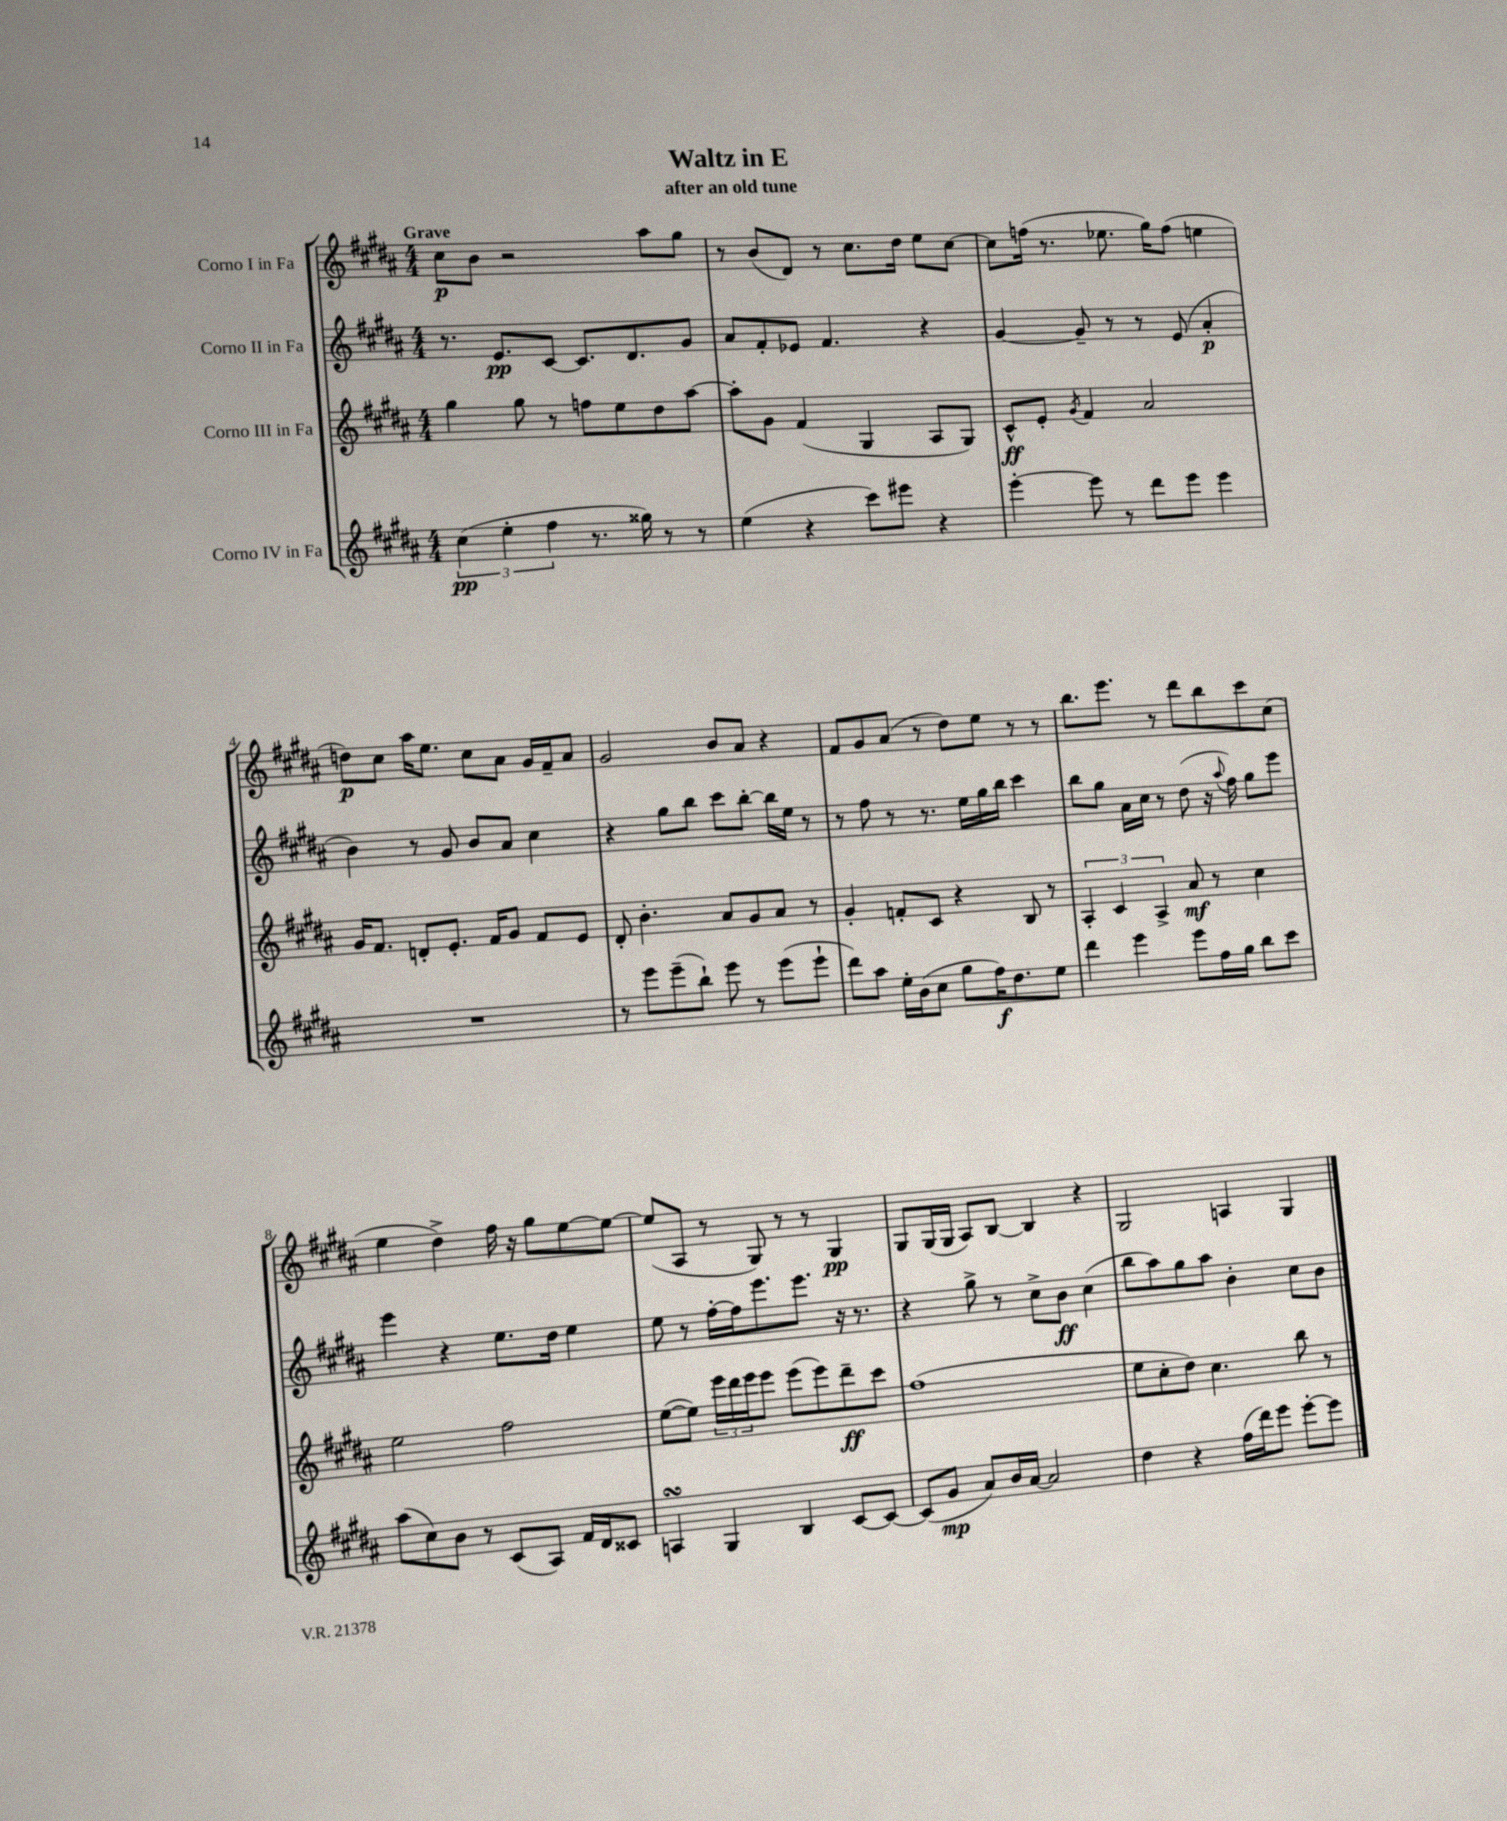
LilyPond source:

\header { title = "Waltz in E" subtitle = "after an old tune" }
<<
\new StaffGroup <<
\new Staff = "s0" \with { instrumentName = "Corno I in Fa" } {
    \clef treble \key b \major \numericTimeSignature \time 4/4 \tempo "Grave"
    cis''8\p b'8 r2 ais''8 gis''8 |
    r8 b'8( dis'8) r8 cis''8. dis''16 e''8 cis''8~ |
    cis''8 f''16( r8. ees''8. gis''16) f''8( e''4 |
    d''8\p) cis''8 ais''16 e''8. cis''8 ais'8 gis'16 fis'16-- ais'8 |
    gis'2 b'8 ais'8 r4 |
    fis'8 gis'8 ais'8( r8 dis''8) e''8 r8 r8 |
    b''8. e'''8. r8 dis'''8 b''8 cis'''8 cis''8( |
    e''4 dis''4->) fis''16 r16 gis''8 e''8~ e''8~ |
    e''8( ais8 r8 gis8) r8 r8 gis4\pp |
    gis8 gis16( gis16 ais8) b8~ b4 r4 |
    gis2 a4 gis4 \bar "|." |
}
\new Staff = "s1" \with { instrumentName = "Corno II in Fa" } {
    \clef treble \key b \major \numericTimeSignature \time 4/4
    r8. e'8.\pp cis'8~ cis'8. dis'8. gis'8 |
    ais'8 fis'8-. ees'8 fis'4. r4 |
    gis'4~ gis'8-- r8 r8 e'8( ais'4-.\p |
    b'4) r8 gis'8 b'8 ais'8 cis''4 |
    r4 gis''8 b''8 cis'''8 b''8~-. b''16 e''16 r8 |
    r8 fis''8 r8 r8. e''16 gis''16 b''16 cis'''4 |
    b''8 gis''8 ais'16 cis''16 r8 dis''8( r16 \appoggiatura { ais''8 } fis''16) gis''8 e'''8 |
    e'''4 r4 e''8. dis''16 e''4 |
    e''8 r8 fis''16~-. fis''16 e'''8. e'''8. r16 r8. |
    r4 gis''8-> r8 cis''8-> b'8\ff cis''4( |
    b''8 ais''8) gis''8 ais''8 b'4-. cis''8 b'8 \bar "|." |
}
\new Staff = "s2" \with { instrumentName = "Corno III in Fa" } {
    \clef treble \key b \major \numericTimeSignature \time 4/4
    gis''4 gis''8 r8 f''8 e''8 dis''8 ais''8~ |
    ais''8-. gis'8 fis'4( gis4 ais8 gis8) |
    cis'8-^\ff e'8-. \acciaccatura { gis'8 } fis'4 ais'2 |
    gis'16 fis'8. d'8-. e'8.-. fis'16 gis'8 fis'8 e'8 |
    dis'8-. b'4.-. ais'8 gis'8 ais'8 r8 |
    gis'4-. f'8-. cis'8 r4 b8 r8 |
    \tuplet 3/2 { ais4-. cis'4 ais4-> } ais'8\mf r8 cis''4 |
    e''2 fis''2 |
    e''8~( e''8) \tuplet 3/2 { e'''16 dis'''16 e'''16 } e'''8 e'''8( e'''8) dis'''8--\ff cis'''8 |
    fis''1( |
    e''8 cis''8-. dis''8) cis''4. b''8 r8 \bar "|." |
}
\new Staff = "s3" \with { instrumentName = "Corno IV in Fa" } {
    \clef treble \key b \major \numericTimeSignature \time 4/4
    \tuplet 3/2 { cis''4\pp( e''4-. fis''4 } r8. gisis''16) r8 r8 |
    e''4( r4 cis'''8) eis'''8 r4 |
    e'''4~-. e'''8 r8 dis'''8 e'''8 e'''4 |
    R1 |
    r8 e'''8 e'''8--( b''8-!) e'''8 r8 e'''8( e'''8-! |
    dis'''8) ais''8 e''16-. b'16( cis''8 gis''8 fis''16\f) dis''8. e''8 |
    dis'''4 e'''4 e'''8 fis''16 gis''16 b''8 cis'''8 |
    ais''8( cis''8) b'8 r8 cis'8( ais8) fis'16 dis'16 cisis'8 |
    a4\turn gis4 b4 cis'8~ cis'8~ |
    cis'8( gis'8\mp ais'8) b'16 ais'16~ ais'2 |
    dis''4 r4 fis''16( dis'''16) e'''8 e'''8~-. e'''8 \bar "|." |
}
>>
>>
